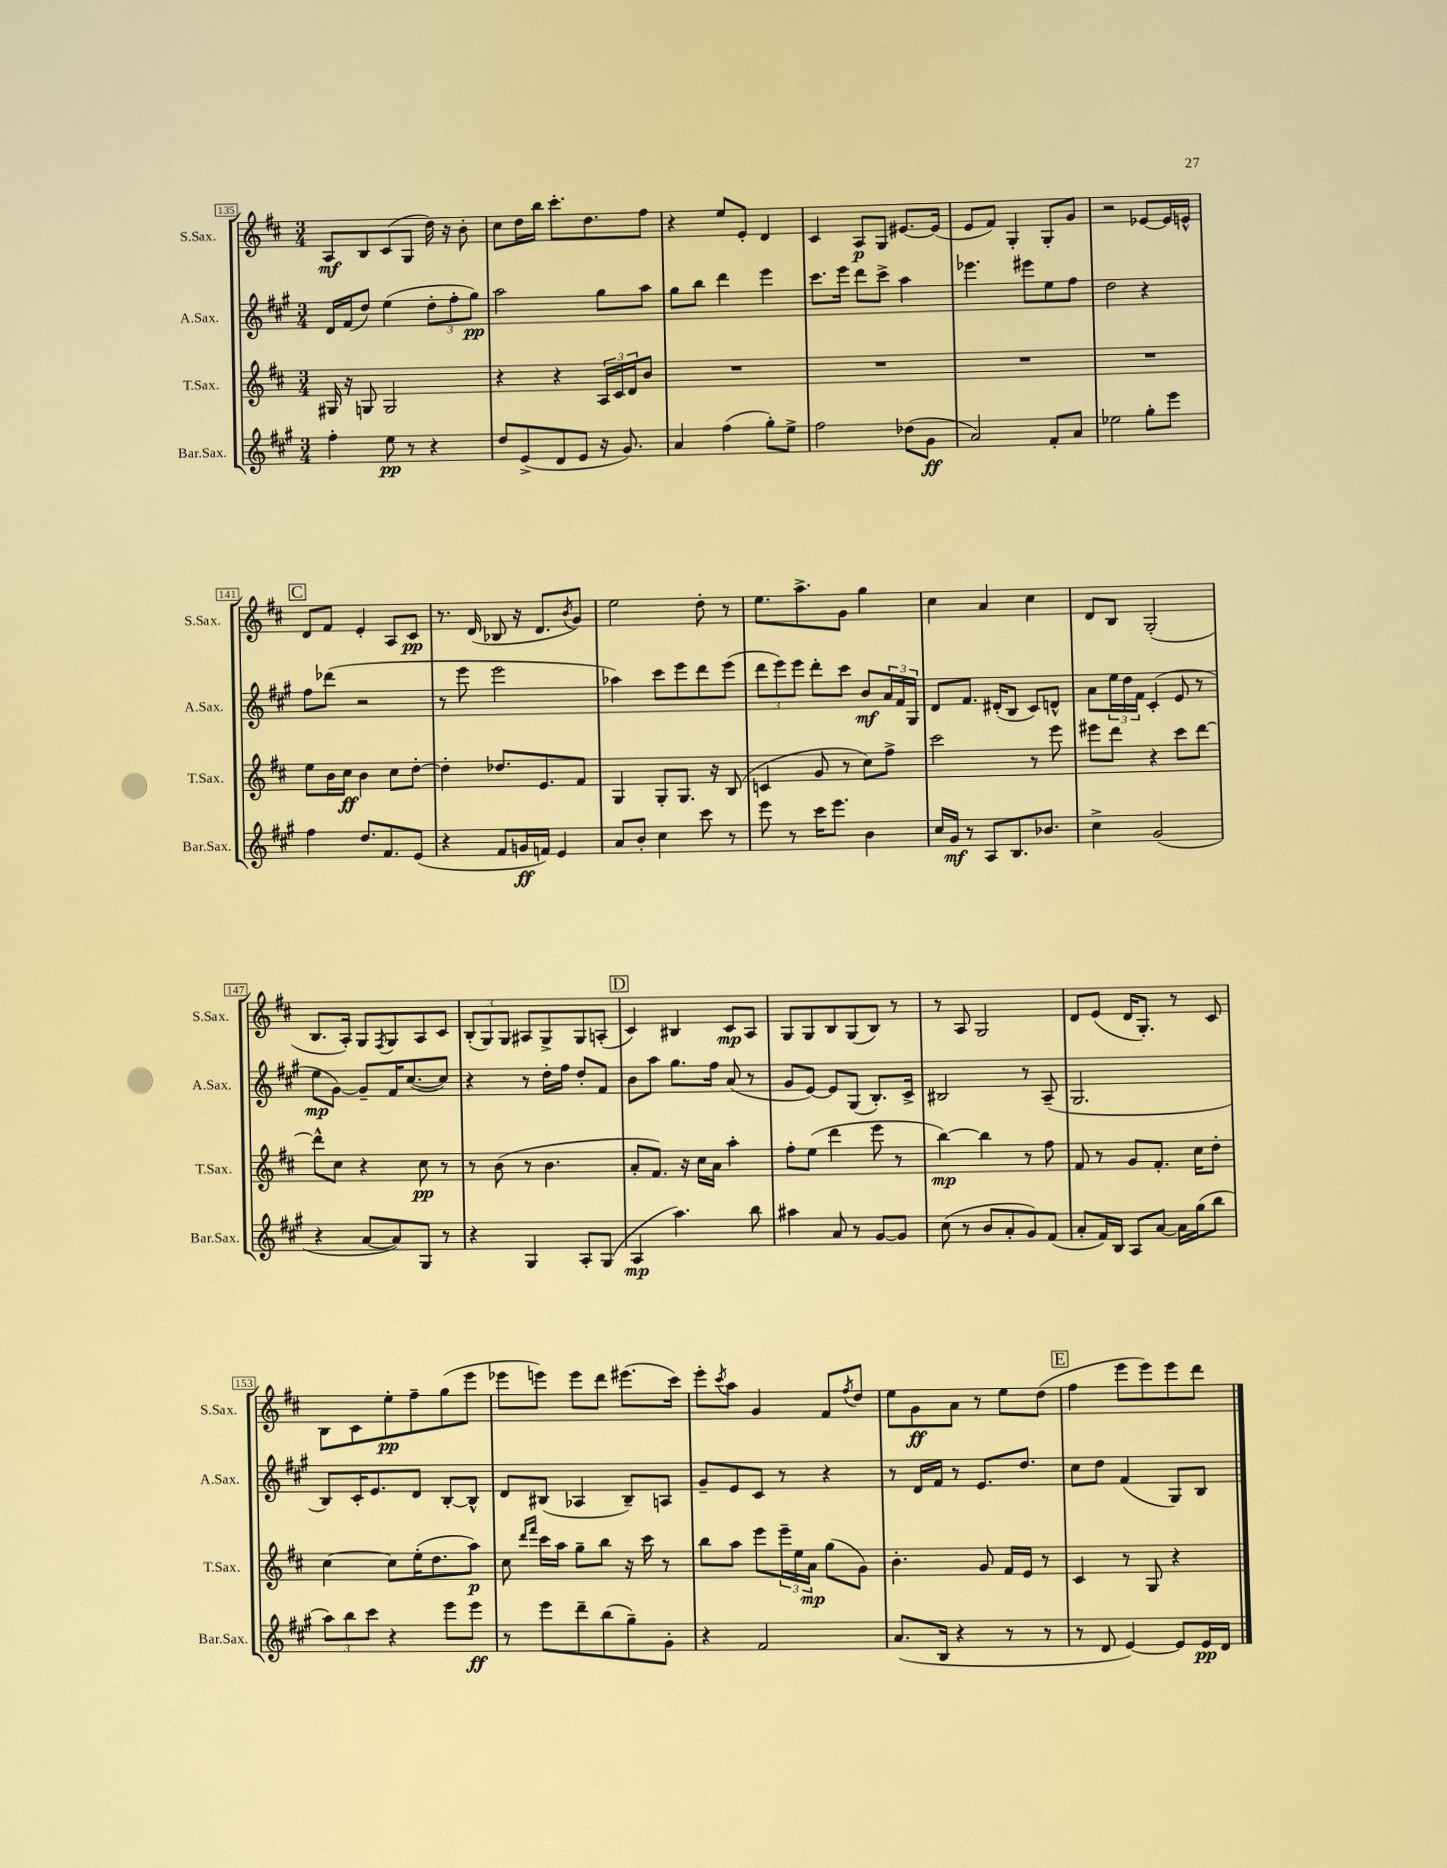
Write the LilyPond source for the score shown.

<<
\new StaffGroup <<
\new Staff = "s0" \with { instrumentName = "S.Sax." shortInstrumentName = "S.Sax." } {
    \clef treble \key d \major \numericTimeSignature \time 3/4
    a8\mf b8 cis'8( g8 d''16) r16 b'8-. |
    cis''8 d''16 b''16 cis'''8.-. d''8. fis''8 |
    r4 e''8 e'8-. d'4 |
    cis'4 a8\p g8 eis'8.~ eis'16( |
    e'8 fis'8) g4-. g8-. g'8 |
    r2 ees'8~ ees'16 e'16-^ |
    \mark \markup { \box "C" } d'8 fis'8 e'4-. a8 cis'8\pp |
    r8. d'16( bes8 r16 d'8. \acciaccatura { b'8 } g'8) |
    e''2 d''8-. r8 |
    e''8. a''8.-> g'8 g''4 |
    cis''4 a'4 cis''4 |
    d'8 b8 g2-.( |
    b8. a16-.) g8 \acciaccatura { fis8 } g8 a8 cis'8 |
    \tuplet 3/2 { b8-.( g8) g8 } ais8 g8-> g8 a8-.( |
    \mark \markup { \box "D" } cis'4) bis4 cis'8\mp a8 |
    g8 g8 b8 g8( b8) r8 |
    r8 a8 g2 |
    d'8 e'8( d'16 g8.-.) r8 cis'8 |
    b8 cis'8 e''8-.\pp fis''8-- g''8( e'''8 |
    ees'''8 e'''8) e'''8 d'''8 eis'''8.( cis'''16) |
    e'''8-. \acciaccatura { cis'''8 } a''8 g'4 fis'8 \acciaccatura { fis''8 } d''8 |
    e''8 g'8\ff a'8 r8 e''8 d''8( |
    \mark \markup { \box "E" } fis''4 e'''8 e'''8) e'''8 d'''8 \bar "|." |
}
\new Staff = "s1" \with { instrumentName = "A.Sax." shortInstrumentName = "A.Sax." } {
    \clef treble \key a \major \numericTimeSignature \time 3/4
    d'16 fis'16( d''8) e''4( \tuplet 3/2 { d''8-. fis''8-. gis''8\pp) } |
    a''2 gis''8 a''8 |
    gis''8 b''8 d'''4 e'''4 |
    cis'''8. e'''16 d'''8 cis'''8-> a''4 |
    ees'''4. eis'''8 e''8 fis''8 |
    d''2 r4 |
    \mark \markup { \box "C" } fis''8 des'''8( r2 |
    r8 e'''8 e'''2 |
    aes''4) cis'''8 e'''8 d'''8 e'''8( |
    \tuplet 3/2 { d'''8 e'''8) e'''8 } d'''8-. cis'''8 b'8\mf \tuplet 3/2 { a'16 fis'16 gis16 } |
    d'8 fis'8. dis'16-.( b8 cis'8) d'8-^ |
    a'8 \tuplet 3/2 { e''16 d''16 fis'16 } cis'4-.( e'8 r8 |
    e''8\mp gis'8~) gis'8-- fis'16 cis''8.~( cis''8) |
    r4 r8 d''16-. fis''16 d''8-. fis'8 |
    \mark \markup { \box "D" } b'8 a''8 gis''8. fis''16 a'8( r8 |
    gis'8 e'8~) e'8 gis8( b8.-.) cis'16-> |
    bis2 r8 a8--( |
    gis2. |
    b8) cis'16-. e'8. d'8 b8~-. b8-^ |
    d'8 bis8( aes4 bis8--) a8 |
    gis'8-- e'8 cis'8 r8 r4 |
    r8 d'16 fis'16 r8 e'8. d''8. |
    \mark \markup { \box "E" } cis''8 d''8 fis'4( gis8) b8 \bar "|." |
}
\new Staff = "s2" \with { instrumentName = "T.Sax." shortInstrumentName = "T.Sax." } {
    \clef treble \key d \major \numericTimeSignature \time 3/4
    gis16 r16 g8 g2 |
    r4 r4 \tuplet 3/2 { a16 cis'16 d'16 } b'8 |
    R2. |
    R2. |
    R2. |
    R2. |
    \mark \markup { \box "C" } e''8 b'16 cis''16\ff b'4 cis''8 d''8~-. |
    d''4-. des''8. e'8. fis'8 |
    g4 g8-. g8. r16 b8( |
    c'4 g'8 r8 cis''8) fis''8-> |
    cis'''2 r8 e'''8 |
    eis'''8 d'''8 r4 cis'''8 d'''8~ |
    d'''8-^ cis''8 r4 cis''8\pp r8 |
    r8 b'8( r8 b'4. |
    \mark \markup { \box "D" } a'8-. fis'8.) r16 cis''16 a'16 a''4-. |
    fis''8-. e''8( d'''4 e'''8 r8 |
    b''4~\mp) b''4 r8 fis''8 |
    fis'8 r8 g'8 fis'8.-. cis''16 d''8-. |
    cis''4~ cis''8 e''16-.( d''8. a''8\p) |
    cis''8 \grace { d'''16 fis'''16 } cis'''16 a''16 g''8-- b''8 r16 cis'''16 r8 |
    b''8 a''8 e'''8 \tuplet 3/2 { e'''16-- e''16 a'16\mp } g''8( g'8) |
    b'4.-. g'8 fis'16 e'16 r8 |
    \mark \markup { \box "E" } cis'4 r8 g8 r4 \bar "|." |
}
\new Staff = "s3" \with { instrumentName = "Bar.Sax." shortInstrumentName = "Bar.Sax." } {
    \clef treble \key a \major \numericTimeSignature \time 3/4
    fis''4-. e''8\pp r8 r4 |
    d''8 e'8->( d'8 e'8 r16 gis'8.) |
    a'4 fis''4( gis''8-.) e''8-> |
    fis''2 des''8( gis'8\ff |
    a'2) fis'8-. a'8 |
    ees''2 gis''8-. e'''8 |
    \mark \markup { \box "C" } fis''4 d''8. fis'8. e'8( |
    r4 fis'8 g'16\ff f'16) e'4 |
    a'8 b'8-. cis''4 cis'''8 r8 |
    e'''8 r8 cis'''16 e'''8. b'4 |
    cis''16 gis'16\mf r8 a8 b8. bes'8. |
    cis''4-> gis'2( |
    r4 a'8~ a'8) gis8 r8 |
    r4 gis4 a8-. gis8( |
    \mark \markup { \box "D" } a4\mp a''4.) b''8 |
    ais''4 a'8 r8 gis'8~ gis'8 |
    cis''8( r8 b'8 a'8-. gis'8) fis'8( |
    a'8-. fis'16) b16 a8 a'8~ a'16 gis''16( b''8 |
    \tuplet 3/2 { a''8) b''8 cis'''8 } r4 e'''8 e'''8\ff |
    r8 e'''8 d'''8-- b''8( gis''8--) gis'8-. |
    r4 fis'2 |
    a'8.( b16 r4 r8 r8 |
    \mark \markup { \box "E" } r8 d'8 e'4~) e'8 e'16\pp d'16 \bar "|." |
}
>>
>>
\layout { \context { \Score currentBarNumber = #135 \override BarNumber.stencil = #(make-stencil-boxer 0.1 0.3 ly:text-interface::print) } }
